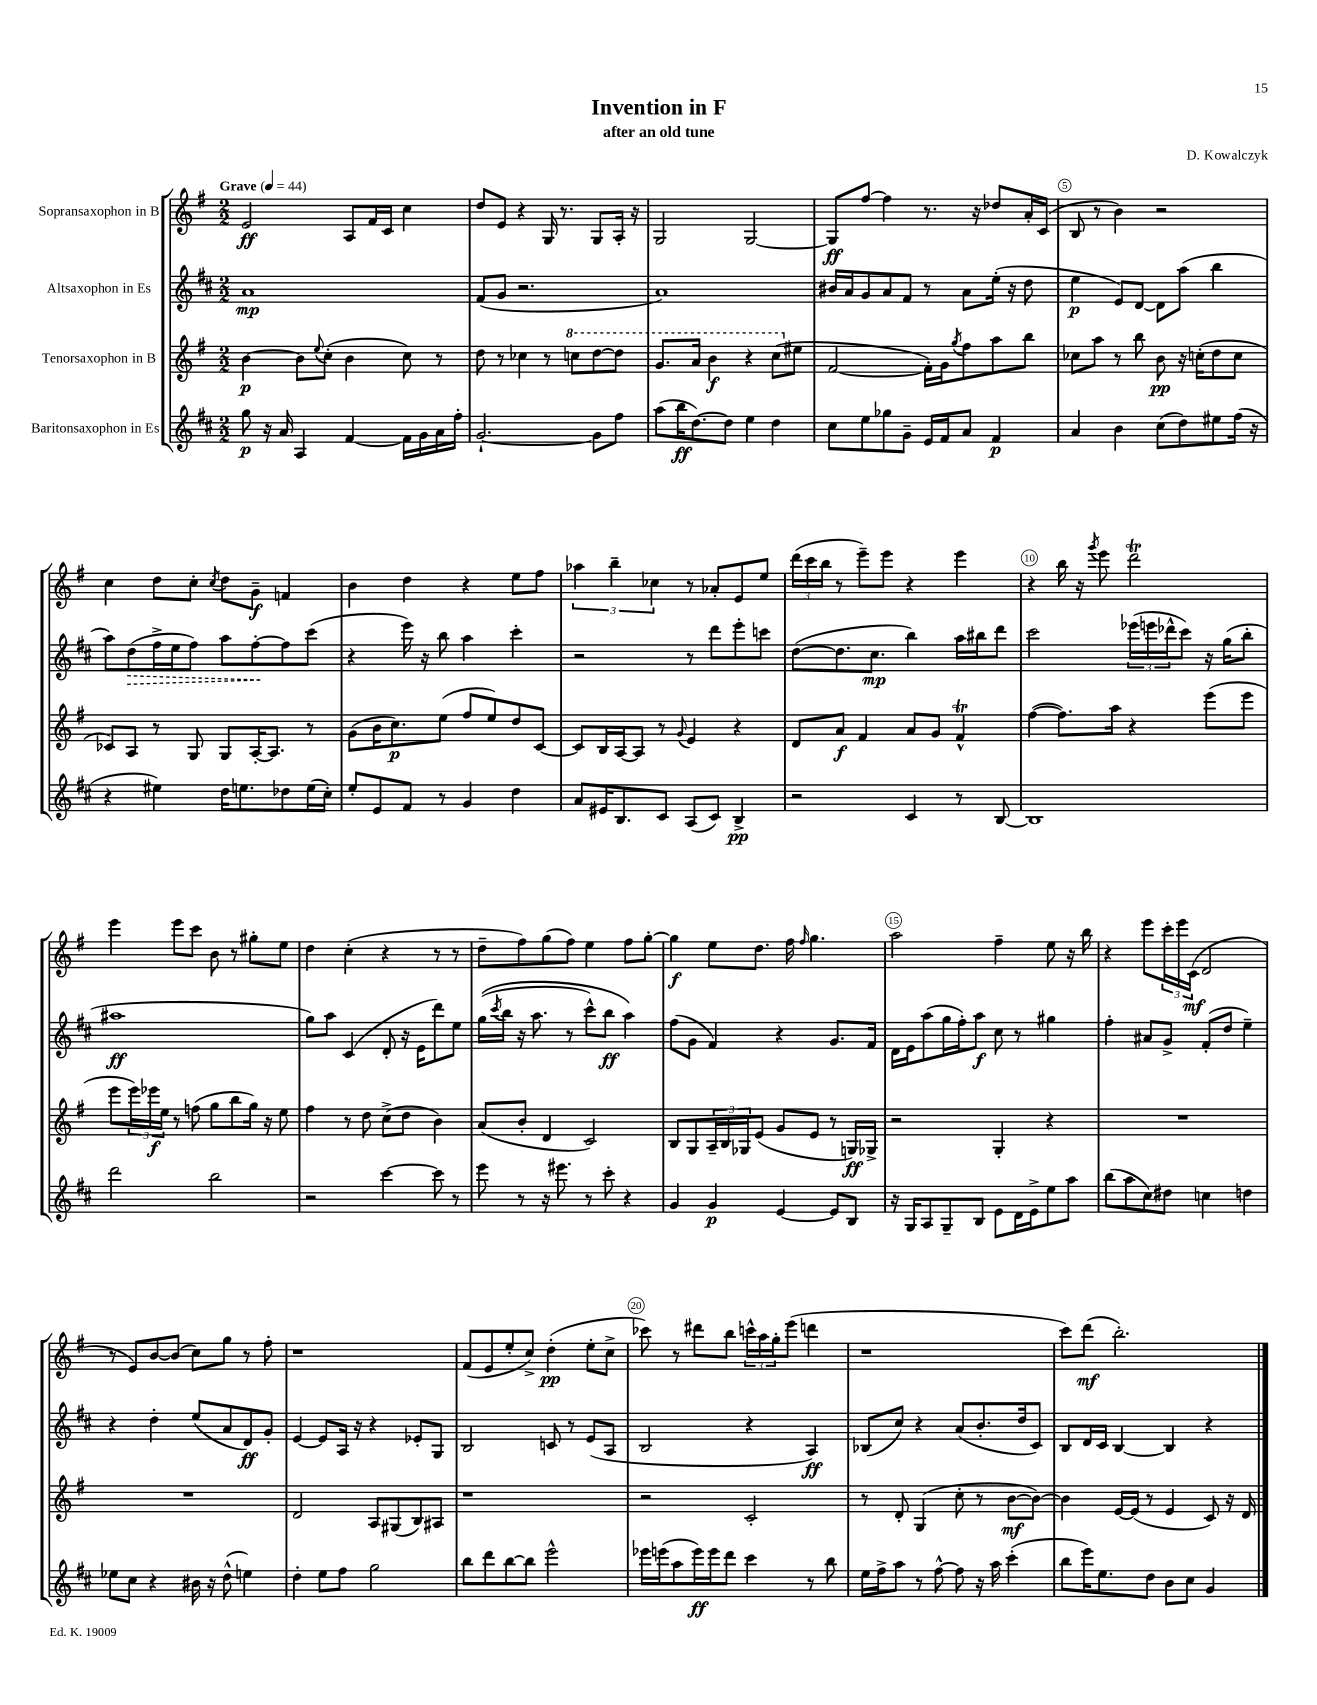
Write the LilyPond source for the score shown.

\header { title = "Invention in F" composer = "D. Kowalczyk" subtitle = "after an old tune" }
<<
\new StaffGroup <<
\new Staff = "s0" \with { instrumentName = "Sopransaxophon in B" } {
    \clef treble \key g \major \numericTimeSignature \time 2/2 \tempo "Grave" 4 = 44
    e'2\ff a8 fis'16 c'16 c''4 |
    d''8 e'8 r4 g16 r8. g8 a16-. r16 |
    g2 g2~ |
    g8\ff fis''8~ fis''4 r8. r16 des''8 a'16-. c'16( |
    b8 r8 b'4) r2 |
    c''4 d''8 c''8-. \acciaccatura { c''8 } d''8 g'8--\f f'4 |
    b'4 d''4 r4 e''8 fis''8 |
    \tuplet 3/2 { aes''4 b''4-- ces''4 } r8 aes'8-. e'8 e''8 |
    \tuplet 3/2 { d'''16( c'''16 b''16 } r8 e'''8--) e'''8 r4 e'''4 |
    r4 b''16 r16 \acciaccatura { g'''8 } e'''8 d'''2\trill |
    e'''4 e'''8 c'''8 b'8 r8 gis''8-. e''8 |
    d''4 c''4-.( r4 r8 r8 |
    d''8-- fis''8) g''8( fis''8) e''4 fis''8 g''8~-. |
    g''4\f e''8 d''8. fis''16 \grace { fis''16 } g''4. |
    a''2 fis''4-- e''8 r16 b''16 |
    r4 e'''8 \tuplet 3/2 { c'''16-. e'''16 c'16\mf( } d'2 |
    r8 e'8) b'8~ b'8( c''8) g''8 r8 fis''8-. |
    r1 |
    fis'8( e'8 e''8-. c''8->) d''4-.\pp( e''8-. c''8-> |
    ces'''8) r8 dis'''8 b''8 \tuplet 3/2 { c'''16-^ a''16 g''16-. } e'''8( d'''4 |
    r1 |
    c'''8) d'''8\mf( b''2.-.) \bar "|." |
}
\new Staff = "s1" \with { instrumentName = "Altsaxophon in Es" } {
    \clef treble \key d \major \numericTimeSignature \time 2/2
    a'1\mp |
    fis'8( g'8 r2. |
    a'1) |
    bis'16 a'16 g'8 a'8 fis'8 r8 a'8 e''16-.( r16 d''8 |
    e''4\p e'8) d'8~ d'8 a''8( b''4 |
    a''8) \once \override Hairpin.style = #'dashed-line d''8\>( fis''16-> e''16 fis''8) a''8 fis''8~-.\! fis''8 cis'''8( |
    r4 e'''16) r16 b''8 a''4 cis'''4-. |
    r2 r8 d'''8 e'''8-. c'''8 |
    d''8~( d''8. cis''8.\mp b''4) a''16 bis''16 d'''8 |
    cis'''2 \tuplet 3/2 { ees'''16( e'''16 des'''16-^ } cis'''8) r16 g''16( b''8-. |
    ais''1\ff |
    g''8) a''8 cis'4( d'8-. r16 e'16 d'''8) e''8 |
    g''16(\( \acciaccatura { cis'''8 } b''16 r16 a''8. r8 cis'''8-^) b''8\ff a''4\) |
    fis''8( g'8 fis'4) r4 g'8. fis'16 |
    d'16 e'16 a''8( g''16 fis''16-.) a''8\f cis''8 r8 gis''4 |
    fis''4-. ais'8 g'8-> fis'8-.( d''8 e''4--) |
    r4 d''4-. e''8( a'8 d'8\ff) g'8-. |
    e'4~ e'8 a16 r16 r4 ees'8-. g8 |
    b2 c'8 r8 e'8( a8 |
    b2 r4 a4\ff) |
    bes8( cis''8) r4 a'8( b'8.-. d''16 cis'8) |
    b8 d'16 cis'16 b4~ b4 r4 \bar "|." |
}
\new Staff = "s2" \with { instrumentName = "Tenorsaxophon in B" } {
    \clef treble \key g \major \numericTimeSignature \time 2/2
    b'4~\p b'8 \appoggiatura { e''8 } c''8-.( b'4 c''8) r8 |
    d''8 r8 ces''4 r8 \ottava #1 c'''!8 d'''8~ d'''8 |
    g''8. a''16 b''4\f r4 c'''8( \ottava #0 eis''8 |
    fis'2~ fis'16-.) g'16 \acciaccatura { g''8 } fis''8 a''8 b''8 |
    ces''8 a''8 r8 b''8 b'8\pp r16 c''16-.( d''8 c''8 |
    ces'8) a8 r8 g8 g8 a16~-. a8. r8 |
    g'8( b'16 c''8.\p) e''8( fis''8 e''8) d''8 c'8~ |
    c'8 b16 a16~ a8 r8 \appoggiatura { g'8 } e'4 r4 |
    d'8 a'8\f fis'4 a'8 g'8 fis'4-^\trill |
    fis''4~( fis''8.) a''16 r4 e'''8( e'''8 |
    e'''8 \tuplet 3/2 { e'''16) ees'''16\f e''16 } r8 f''8( g''8 b''8 g''16) r16 e''8 |
    fis''4 r8 d''8 c''8->( d''8 b'4) |
    a'8( b'8-. d'4 c'2) |
    b8 g8 \tuplet 3/2 { a16-- b16 ges16 } e'8( g'8 e'8 r8 g16\ff) ges16-> |
    r2 g4-. r4 |
    R1 |
    R1 |
    d'2 a8 gis8( b8) ais8 |
    r1 |
    r2 c'2-. |
    r8 d'8-. g4( c''8-. r8 b'8~\mf b'8~) |
    b'4 e'16~ e'16( r8 e'4 c'8) r16 d'16 \bar "|." |
}
\new Staff = "s3" \with { instrumentName = "Baritonsaxophon in Es" } {
    \clef treble \key d \major \numericTimeSignature \time 2/2
    g''8\p r16 a'16 a4 fis'4~ fis'16 g'16 a'16 fis''16-. |
    g'2.~-! g'8 fis''8 |
    a''8( b''16\ff d''8.~) d''8 e''4 d''4 |
    cis''8 e''8 ges''8 g'8-- e'16 fis'16 a'8 fis'4\p |
    a'4 b'4 cis''8( d''8) eis''8 fis''16( r16 |
    r4 eis''4) d''16 e''8. des''8 e''16( cis''16-.) |
    e''8-. e'8 fis'8 r8 g'4 d''4 |
    a'8 eis'16 b8. cis'8 a8( cis'8) b4->\pp |
    r2 cis'4 r8 b8~ |
    b1 |
    d'''2 b''2 |
    r2 cis'''4~ cis'''8 r8 |
    e'''8 r8 r16 eis'''8. r8 cis'''8-. r4 |
    g'4 g'4\p e'4~ e'8 b8 |
    r16 g16 a8 g8-- b8 e'8 d'16 e'16-> e''8 a''8 |
    b''8( a''8 cis''8) dis''8 c''4 d''4 |
    ees''8 cis''8 r4 bis'16 r16 d''8-^( e''4) |
    d''4-. e''8 fis''8 g''2 |
    b''8 d'''8 b''8~ b''8 e'''2-^ |
    ees'''16 e'''16( a''8 e'''16\ff) e'''16 d'''8 cis'''4 r8 b''8 |
    e''16 fis''16-> a''8 r8 fis''8~-^ fis''8 r16 a''16 cis'''4-.( |
    b''8 e'''16) e''8. d''8 b'8 cis''8 g'4 \bar "|." |
}
>>
>>
\layout { \context { \Score \override BarNumber.break-visibility = ##(#f #t #t) barNumberVisibility = #(every-nth-bar-number-visible 5) \override BarNumber.stencil = #(make-stencil-circler 0.1 0.3 ly:text-interface::print) } }
